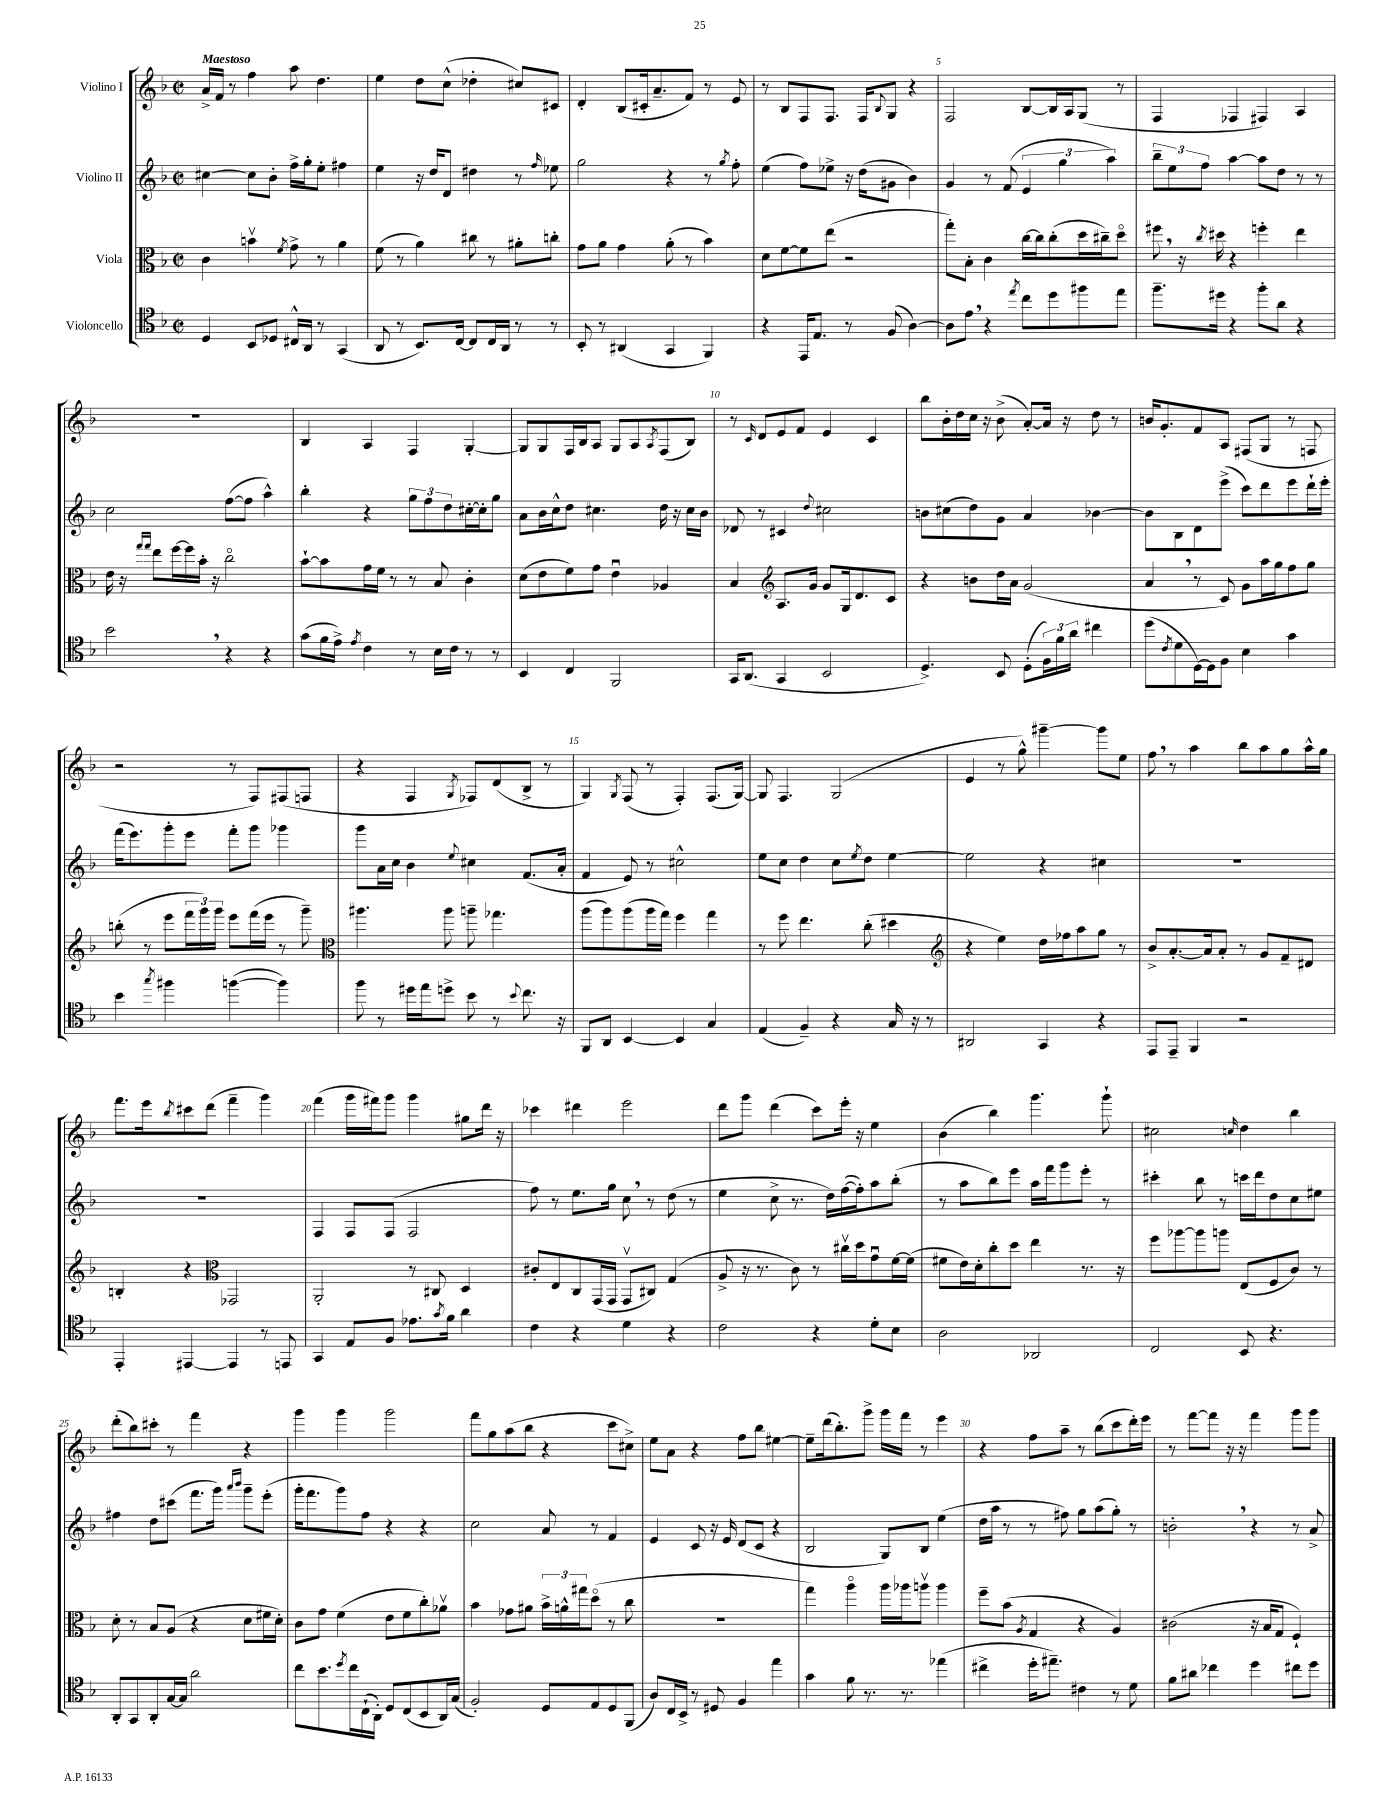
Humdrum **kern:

**kern	**kern	**kern	**kern
*staff4	*staff3	*staff2	*staff1
*clefC4	*clefC3	*clefG2	*clefG2
*k[b-]	*k[b-]	*k[b-]	*k[b-]
*M2/2	*M2/2	*M2/2	*M2/2
*met(c|)	*met(c|)	*met(c|)	*met(c|)
4D	4c	[4cc#	16a^
.	.	.	16f
.	.	.	8r
8BB-	4bv	8cc#]	4ff
8D-	.	8b-'	.
.	8qf	.	.
16C#^^	8g^	16ff^	8aa
16AA	.	16gg'	.
8r	8r	8ee'	4.dd
(4GG	4a	4ff#	.
=	=	=	=
8AA	(8f	4ee	4ee
8r	8r	.	.
8.BB-)	4a)	16r	8dd
.	.	16dd	.
.	.	8d	(8cc^^
[16C	.	.	.
8C]	8cc#	4dd#	4dd-'
16C	8r	.	.
16AA	.	.	.
8r	8a#'	8r	8cc#)
.	.	16qqff	.
8r	8cc'	8ee-	8c#
=	=	=	=
8BB-'	8g	2gg	4d'
8r	8a	.	.
(4AA#	4g	.	(8B-
.	.	.	16c#'
.	.	.	8.a~
4GG	(8a'	4r	.
.	8r	.	8f)
4FF)	4b-)	8r	8r
.	.	8qgg	.
.	.	8ff'	8e
=	=	=	=
4r	8d	(4ee	8r
.	[8f	.	8B-
16EE	8f]	8ff)	8F
8.E	.	.	.
.	(8ee	8ee-^	8.F
8r	2r	16r	.
.	.	(16dd	16F
.	.	.	8qqB-
(8F	.	8g#	8G
[4A)	.	4b-)	4r
=	=	=	=
8A]	8gg')	4g	2F
8e	8B-'	.	.
4r	4c	8r	.
.	.	(8f	.
8qee	.	.	.
8cc	[16cc	6e	[8B-
.	16cc]	.	.
8dd	(8cc'	.	16B-]
.	.	6gg	.
.	.	.	16A
8ff#	16dd	.	(8G
.	16cc#~)	.	.
.	.	6aa)	.
8ee	8ddo	.	8r
=	=	=	=
8.ff~	8ff#	12bb-~	4F
.	.	12ee	.
.	16r	.	.
.	.	12ff	.
.	8qcc	.	.
16dd#	16dd#	.	.
4r	4r	[4aa	4F-
8ff'	4ff'	8aa]	4F#)
8a	.	8dd	.
4r	4ee	8r	4A
.	.	8r	.
=	=	=	=
2b-	16e	2cc	1r
.	16r	.	.
.	16qqgg	.	.
.	16qqgg	.	.
.	8ee	.	.
.	[16ff	.	.
.	16ff]	.	.
.	16b-'	.	.
.	16r	.	.
4r	2cco	([8ff	.
.	.	8ff]	.
4r	.	4aa^^)	.
=	=	=	=
(8g	[8b-`	4bb-'	4B-
16f	8b-]	.	.
16e^)	.	.	.
8qe	.	.	.
4c	16g	4r	4A
.	16f	.	.
.	8r	.	.
8r	8r	12gg	4F
.	.	12ff	.
16B-	8B-	.	.
.	.	12dd	.
16c	.	.	.
8r	4c'	[16cc#'	[4G'
.	.	16cc#']	.
8r	.	8gg	.
=	=	=	=
4BB-	(8d	8a	8G]
.	8e	16b-	8G
.	.	16cc^^	.
4C	8f)	8dd	16F
.	.	.	16B-
.	8g	4.cc#	8A
2FF	4eu	.	8G
.	.	.	8A
.	.	.	8qA
.	4A-	16dd	(8F
.	.	16r	.
.	.	16cc#	8B-)
.	.	16b-	.
=	=	=	=
16GG	4B-	8d-	8r
(8.AA	.	.	.
.	.	.	16qqc
.	.	8r	8d
*	*clefG2	*	*
4GG	8.A	4c#	8e
.	.	.	8f
.	16g	.	.
.	.	8qqdd	.
2BB-	8g	2cc#	4e
.	16G	.	.
.	8.d	.	.
.	.	.	4c
.	8c	.	.
=	=	=	=
4.D^)	4r	8b	8bb-
.	.	(8cc#	16b-'
.	.	.	16dd
.	8b	8dd)	16cc
.	.	.	16r
8BB-	16dd	8g	(8b-^
.	16a	.	.
(8D'	(2g	4a	[8a')
24F)	.	.	16a]
24f	.	.	.
.	.	.	16r
24a	.	.	.
4cc#	.	[4b-	8dd
.	.	.	8r
=	=	=	=
(8dd	4a	8b-]	16b
.	.	.	8.g'
8qc	.	.	.
8d	.	8B-	.
[16D)	8r	8d	8f
16D]	.	.	.
8F	8c)	(8eee^	8A
4B-	8g	8ccc)	(8F#
.	16aa	8ddd	8G
.	16gg	.	.
4g	8ff	8eee	8r
.	8gg	16ddd`	8F
.	.	16eee'	.
=	=	=	=
4b-	(8bb'	(16fff	2r
.	.	8.eee)	.
.	8r	.	.
8qgg	.	.	.
4ff#	8eee	8ggg'	.
.	24fff	8eee	.
.	24ggg)	.	.
.	24ggg	.	.
([4ff	8eee	8fff'	8r
.	(16fff	8ggg	8F)
.	16eee	.	.
4ff])	8r	4ggg-	(8F#
.	8ggg~)	.	8F
=	=	=	=
*	*clefC3	*	*
8ff	4.aa#	8ggg	4r
8r	.	16a	.
.	.	16cc	.
16dd#	.	4b-	4F
16ee	.	.	.
8dd^	8aa#	.	.
.	.	8qqee	8qG
8b-	8aa~	4cc#	8F-)
8r	4.gg-	.	(8d
8qqb-	.	.	.
8.cc	.	(8.f	8B-^
.	.	.	8r
16r	.	16a'	.
=	=	=	=
8FF	(8aa	4f	4G)
8AA	8aa)	.	.
.	.	.	8qG
[4BB-	(8aa	8e)	(8F
.	16aa	8r	8r
.	16gg)	.	.
4BB-]	4ff	2cc#^^	4F')
4G	4gg	.	(8.F
.	.	.	[16G)
=	=	=	=
(4E	8r	8ee	8G]
.	8ff	8cc	4.F
4F~)	4.ee	4dd	.
4r	.	8cc	(2G
.	.	8qee	.
.	(8cc'	8dd	.
16G	4dd#	[4ee	.
16r	.	.	.
8r	.	.	.
=	=	=	=
*	*clefG2	*	*
2AA#	4r	2ee]	4e
.	4ee)	.	8r
.	.	.	8gg^^)
4GG	16dd	4r	[4ggg#~
.	16ff-	.	.
.	8aa	.	.
4r	8gg	4cc#	8ggg#]
.	8r	.	8ee
=	=	=	=
8EE	8b-^	1r	8ff
8EE~	[8.a'	.	8r
4FF	.	.	4aa
.	16a]	.	.
.	8a'	.	.
2r	8r	.	8bb-
.	8g	.	8aa
.	8f~	.	8gg
.	8d#	.	16aa^^
.	.	.	16gg
=	=	=	=
4EE'	4B'	1r	8.fff
.	.	.	16eee
.	.	.	8qbb-
[4EE#	4r	.	8ccc#
.	.	.	(8ddd
*	*clefC3	*	*
4EE#]	2GG-	.	4fff~
8r	.	.	4ggg)
8EE	.	.	.
=	=	=	=
4GG	2AA'	4F	(4fff
8E	.	8F	16ggg
.	.	.	16fff#)
8F	.	(8F	8ggg
8.e-	8r	2F	4ggg
.	8C#	.	.
8qg	.	.	.
16f	.	.	.
4a	4D	.	8gg#
.	.	.	16ddd
.	.	.	16r
=	=	=	=
4c	8c#'	8ff)	4ccc-
.	8E	8r	.
4r	8C	8.ee	4ddd#
.	(16GG	.	.
.	16GG	16gg	.
4d	8GGv	8cc	2eee
.	8C#)	8r	.
4r	(4G	(8dd	.
.	.	8r	.
=	=	=	=
2c	8A^	4ee	8ddd
.	16r	.	8ggg
.	8.r	.	.
.	.	8cc^	(4ddd
.	8c)	8.r	.
4r	8r	.	8ccc)
.	.	16dd)	.
.	16cc#v	([16ff	16eee'
.	16dd	16ff'])	16r
8d'	8gu	8aa	4ee
8B-	[16f	(8bb-'	.
.	(16f]	.	.
=	=	=	=
2A	8f#	8r	(4b-
.	16e)	8aa	.
.	16d'	.	.
.	8cc'	8bb-)	4bb-)
.	8dd	8eee	.
2AA-	4ee	16aa	4.ggg
.	.	16fff	.
.	.	8ggg	.
.	8.r	8eee'	.
.	.	8r	8ggg`
.	16r	.	.
=	=	=	=
2C	8ff	4ccc#'	2cc#
.	[8aa-	.	.
.	8aa-]	8bb-	.
.	8aa	8r	.
.	.	.	16qqcc
8BB-	(8E	16ccc	4dd
.	.	16ddd	.
4.r	8F	8dd	.
.	8c)	8cc	4bb-
.	8r	8ee#	.
=	=	=	=
8AA'	8d'	4ff#	(8ddd'
8GG	8r	.	8bb-)
8AA'	8B-	8dd	8ccc#'
[16G	(8A	(8ccc#	8r
16G]	.	.	.
2a	4r	8.fff	4fff
.	.	16ggg)	.
.	.	16qqaaa	.
.	.	16qqbbb-	.
.	8d	8ggg~	4r
.	16f#	(8eee'	.
.	16d')	.	.
=	=	=	=
8cc	8c	16ggg'	4ggg
.	.	8.fff	.
8.b-	8g	.	.
.	(4f	8ggg)	4ggg
8qdd	.	.	.
16cc	.	.	.
(16C`	.	8ff	.
16AA')	.	.	.
8D	8e	4r	2ggg
(8C	8f	.	.
8BB-	8cc')	4r	.
16AA)	8a-v	.	.
(16G	.	.	.
=	=	=	=
2F')	4b-	2cc	8fff
.	.	.	8gg
.	8g-	.	(8aa
.	8a#	.	8bb-
8D	24b-^	8a	4r
.	24a^^	.	.
.	24gg#	.	.
8E	(8ddo	8r	.
8D	8r	4f	8ccc
(8FF	8cc	.	8cc#^)
=	=	=	=
8A)	1r	4e	8ee
16C	.	.	8a
16BB-^	.	.	.
8r	.	8c	4r
8D#	.	16r	.
.	.	16e	.
4F	.	(8d	8ff
.	.	8c	8bb-
4ee	.	4r	[4ee#
=	=	=	=
4g	4gg)	2B-	8ee#~]
.	.	.	(16ddd
.	.	.	8.bb-')
8f	4aao	.	.
8.r	.	.	8ggg^
.	16aa	8G)	16ggg
8.r	16aa-	.	16fff
.	8aav	8B-	8r
(4ee-	4aa	(4ee	4eee
=	=	=	=
4cc#^	8ff~	16dd	4r
.	.	16aa	.
.	(8b-	8r	.
.	8qA	.	.
16dd'	4G	8r	8ff
8.ee#~)	.	.	.
.	.	8ff#)	8aa~
4c#	4r	8gg	8r
.	.	(8aa	(8bb-
8r	4A)	8gg')	8ccc
8d	.	8r	16ddd')
.	.	.	16eee
=	=	=	=
8f	(2c#	2b'	8r
8a#	.	.	[8fff
4cc-	.	.	8fff]
.	.	.	16r
.	.	.	16r
4dd	16r	4r	4fff
.	16B-	.	.
.	8G	.	.
8cc#	4F`)	8r	8ggg
8dd	.	8a^	8ggg
==	==	==	==
*-	*-	*-	*-
